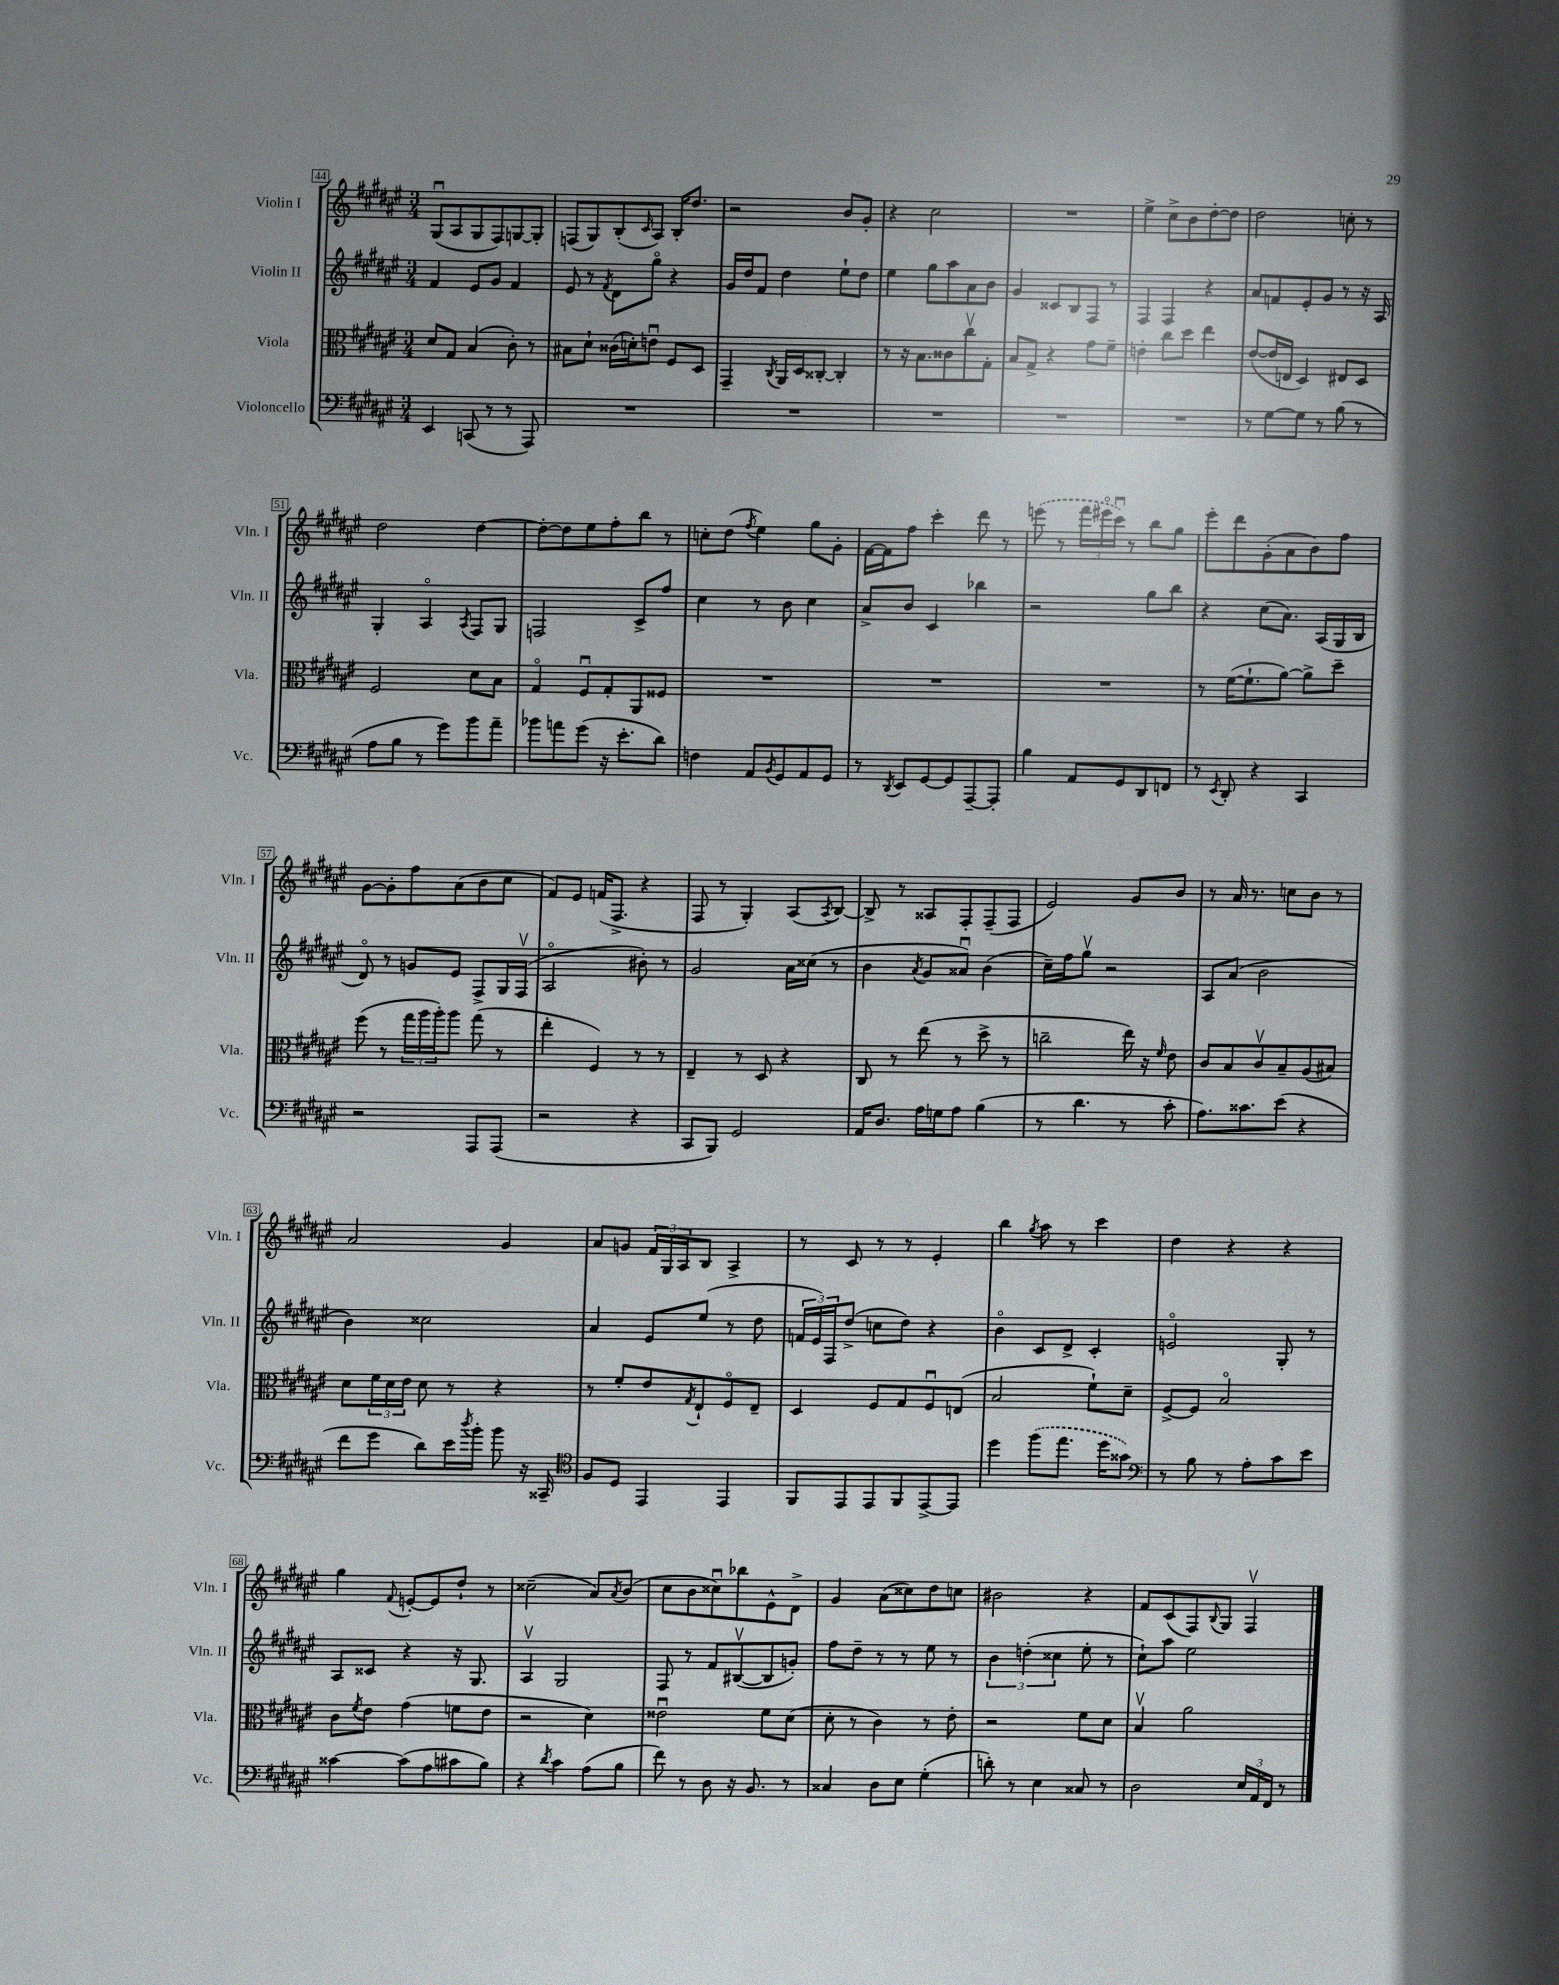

**kern	**kern	**kern	**kern
*part4	*part3	*part2	*part1
*staff4	*staff3	*staff2	*staff1
*I"Violoncello	*I"Viola	*I"Violin II	*I"Violin I
*I'Vc.	*I'Vla.	*I'Vln. II	*I'Vln. I
*clefF4	*clefC3	*clefG2	*clefG2
*k[f#c#g#d#a#e#]	*k[f#c#g#d#a#e#]	*k[f#c#g#d#a#e#]	*k[f#c#g#d#a#e#]
*M3/4	*M3/4	*M3/4	*M3/4
=44	=44	=44	=44
4EE#/	8d#/L	4f#/	(8G#u/L
.	8G#/J	.	8A#/
(8CCn/	(4B/	8e#/L	8G#/
8r	.	8g#/J	8F#/)
8r	8c#'\)	4f#/	[8Gn/
8AAA#/)	8r	.	8G'/J]
=45	=45	=45	=45
2.r	8B#X\L	8e#/	(8Fn/L
.	8d#`\J	8r	8G#/)
.	.	8qf#/	.
.	(16c##X\LL	8d#\L	(8B'/
.	16dn'\J)	.	.
.	.	.	16qqc#/
.	8enu\J	8gg#\J	8A#/J)
.	8F#/L	4r	16B'/KL
.	.	.	8.dd#/J
.	8D#/J	.	.
=46	=46	=46	=46
2.r	4GG#~/	16g#/LL	2r
.	.	16dd#/J	.
.	.	8f#/J	.
.	8qC#/	.	.
.	16AA#/LL	4dd#\	.
.	16D#/J	.	.
.	[8C##X'/J	.	.
.	4C##'/]	8ee#`\L	8b/L
.	.	8dd#\J	8g#'/J
=47	=47	=47	=47
2.r	8r	4ee#\	4r
.	16r	.	.
.	8.B\L	.	.
.	.	8gg#\L	2cc#\
.	8c##X\	8aa#\	.
.	8cc#v\	8a#\	.
.	8G#'\J	8b\J	.
=48	=48	=48	=48
2.r	8B/L	4g#/	2.r
.	8G#^/J	.	.
.	4r	8c##X/L	.
.	.	8B/	.
.	8g#\L	8F#/J	.
.	8f#~\J	8r	.
=49	=49	=49	=49
2.r	4en'\	4F#/	4ee#^\
.	8cc#\L	4F#/	8cc#^\L
.	8dd#\J	.	8b\
.	4ee#\	4r	[8dd#'\
.	.	.	8dd#\J]
=50	=50	=50	=50
8r	([8e#/L	8a#/L	2dd#\
[8G#\L	16e#/L]	8fn/	.
.	16En/JJ	.	.
8G#\J]	4D#/)	8e#'/	.
8r	.	8g#/J	.
(8B\	8E#X/L	8r	8ccn'\
8r	8D#/J	16r	8r
.	.	16A#/	.
!!LO:LB:g=z
=51	=51	=51	=51
8A#\L	2F#/	4G#'/	2dd#\
8B\J	.	.	.
8r	.	4A#/	.
8g#\L)	.	.	.
.	.	8qA#/	.
8b\	8d#\L	8F#/L	[4dd#\
8a#~\J	8B\J	8G#/J	.
=52	=52	=52	=52
8b-X\L	4G#/	2Fn/	8dd#'\L_
8an\	.	.	8dd#\]
(8g#\J	8F#u/L	.	8ee#\
16r	8G#'/	.	8ff#'\
8.e#'\L	.	.	.
.	8AA#/	8c#^/L	8bb\J
8d#\J)	8F##X/J	8ff#/J	8r
=53	=53	=53	=53
4Fn\	2.r	4cc#\	8ccn'\L
.	.	.	(8dd#\J
.	.	.	8qff#/
8AA#/L	.	8r	4ee#\)
8qBB/	.	.	.
8GG#/	.	8b\	.
8AA#/	.	4cc#\	8gg#\L
8GG#/J	.	.	8g#'\J
=54	=54	=54	=54
8r	2.r	8a#^/L	[16f#\LL
.	.	.	16f#\J]
8qDD#/	.	.	.
8EE#/L	.	8b/J	8ff#\J
[8GG#/	.	4c#/	4ccc#'\
8GG#/]	.	.	.
[8AAA#~/	.	4bb-X\	8ddd#\
8AAA#'/J]	.	.	8r
=55	=55	=55	=55
4B\	2.r	2r	(8eeen\
.	.	.	8r
8AA#/L	.	.	24fff#\LL
.	.	.	24eee#X\
.	.	.	24ccc#u\JJ)
8GG#/	.	.	8r
8DD#/	.	8gg#\L	8bb\L
8FFn/J	.	8bb\J	8gg#\J
=56	=56	=56	=56
8r	8r	4r	8eee#'\L
8qEE#/	.	.	.
8DD#'/	([16f#\KL	.	8ddd#\
.	8.f#`\]	.	.
4r	.	(8cc#\L	(8g#'\
.	[8a#\J)	8.a#\J)	8a#\
4CC#/	8a#^\L]	.	8b\)
.	.	(16A#/LL	.
.	8dd#~\J	16G#/	8ff#\J
.	.	16B/JJ	.
!!LO:LB:g=z
=57	=57	=57	=57
2r	(8ff#\	8d#/)	[8g#\L
.	8r	8r	8g#'\]
.	24gg#\LL	8gn/L	8ff#\
.	24aa#\	.	.
.	24aa#'\J)	.	.
.	8aa#\J	8e#/J	(8a#\
8AAA#/L	(8gg#\	8F#^/L	8b\
(8AAA#/J	8r	16G#/L	8cc#\J
.	.	(16F#v/JJ	.
=58	=58	=58	=58
2r	4ee#'\	2A#/	8f#/L)
.	.	.	8e#/J
.	4F#/)	.	(16fn/KL
.	.	.	8.F#^/J
4r	8r	8b#X'\)	4r
.	8r	8r	.
=59	=59	=59	=59
8CC#/L	4E#~/	2g#/	8F#/
8BBB/J)	.	.	8r
2GG#/	8r	.	4G#'/)
.	8D#/	.	.
.	4r	16a#\LL	(8A#/L
.	.	(16cc##X\JJ	.
.	.	.	8qA#/
.	.	8r	[8B/J)
=60	=60	=60	=60
16AA#/KL	8C#/	4b\	8B^/]
8.D#/J	.	.	.
.	8r	.	8r
.	.	8qa#/	.
16A#\LL	(8ee#\	8g#/L	8A##X/L
16Gn\J	.	.	.
8A#\J	8r	8a##Xu/J)	8F#'/
(4B\	8dd#^\	(4b\	(8F#~/
.	8r	.	8F#/J
=61	=61	=61	=61
8r	2ccn~\	16cc#~\LL)	2e#/)
.	.	16ff#\J	.
4.d#\	.	8gg#v\J	.
.	.	2r	.
8r	16ee#\)	.	8g#/L
.	16r	.	.
.	16qqf#/	.	.
8c#'\	8e#\	.	8b/J
=62	=62	=62	=62
8.A#\L)	8c#/L	8A#/L	8r
.	8B/	(8a#/J	16a#/
8.c##X\	.	.	8.r
.	8c#v/	2b\	.
(8e#\J	8B~/	.	8ccn\L
4r	(8A#/	.	8b\J
.	8B#X/J)	.	8r
!!LO:LB:g=z
=63	=63	=63	=63
8f#\L	8d#\L	4b\)	2a#/
8g#\J	24f#\L	.	.
.	24d#\	.	.
.	24e#\JJ	.	.
8d#\L)	8d#\	2cc##X\	.
16e#\L	8r	.	.
8qdd#/	.	.	.
16b'\JJ	.	.	.
8b\	4r	.	4g#/
16r	.	.	.
16CC##X~/	.	.	.
=64	=64	=64	=64
*clefC4	*	*	*
8F#/L	8r	4a#/	8a#/L
8D#/J	8f#'/L	.	8gn/J
4EE#/	8e#/	8e#/L	24f#/LL
.	.	.	24G#/
.	.	.	24A#/J
.	8qG#/	.	.
.	8E#`/	(8ee#/J	8B/J
4EE#/	8F#/	8r	4A#^/
.	8E#~/J	8dd#\	.
=65	=65	=65	=65
8FF#/L	4D#/	24fn/LL	8r
.	.	24e#/)	.
.	.	24F#/J	.
8EE#/	.	(8dd#^/J	8c#/
8EE#/	8F#/L	8ccn\L	8r
8FF#/	8G#/	8dd#\J)	8r
[8EE#^/	8F#u/	4r	4e#'/
8EE#/J]	(8En/J	.	.
=66	=66	=66	=66
4dd#\	2B/	4b\	4bb\
.	.	.	8qgg#/
(8ff#\L	.	8c#/L	8aa#\
8.ee#\J	.	8d#^/J	8r
.	8f#`\L)	4c#'/	4ccc#\
16dd#\KL	.	.	.
8g##X\J)	8d#~\J	.	.
=67	=67	=67	=67
*clefF4	*	*	*
8r	[8F#^/L	2en/	4dd#\
8B\	8F#/J]	.	.
8r	2B/	.	4r
8A#'\L	.	.	.
8c#\	.	8G#'/	4r
8e#\J	.	8r	.
!!LO:LB:g=z
=68	=68	=68	=68
[4c##X\	8c#\L	8A#/L	4gg#\
.	8qf#/	.	.
.	8e#\J	8c##X/J	.
.	.	.	8qqf#/
(8c##\L]	(4g#\	4r	[8en'/L
8A#\	.	.	8e/]
8c#X\	8fn\L	16r	8dd#`/J
.	.	8.G#/	.
8B\J)	8e#\J	.	8r
=69	=69	=69	=69
4r	2r	4A#v/	(2cc##X~\
8qd#/	.	.	.
4c#\	.	2G#/	.
(8A#\L	4d#\)	.	8a#/L)
.	.	.	8qa#/
8B\J	.	.	(8b/J
=70	=70	=70	=70
8f#\)	2e##Xu\	8F#/	8cc#\L
8r	.	8r	8b\
8D#\	.	8f#/L	8cc##Xu\)
16r	.	([8B#Xv/	8bb-X\
8.BB/	.	.	.
.	8f#\L	8B#/]	8e#^^\
8r	(8d#\J	8gn'/J)	8d#^\J
=71	=71	=71	=71
4C##X/	8d#'\	8ff#\L	4g#/
.	8r	8dd#~\J	.
8D#\L	4c#\)	8r	(8a#\L
8E#\J	.	8r	8cc##X\)
(4G#'\	8r	8ee#\	8dd#\
.	8e#'\	8r	8ccn\J
=72	=72	=72	=72
8dn'\)	2r	6b\	2b#X\
8r	.	.	.
.	.	(6ddn'\	.
4E#\	.	.	.
.	.	6cc##X\	.
8C##X/	8f#\L	8ee#'\	4r
8r	8d#\J	8r	.
=73	=73	=73	=73
2D#\	4Bv/	8cc#`\L)	8f#/L
.	.	8aa#\J	(8c#/
.	2a#\	2ee#\	8F#/)
.	.	.	8qqB/
.	.	.	8G#/J
24E#/LL	.	.	4F#v/
24AA#/	.	.	.
24FF#/JJ	.	.	.
8r	.	.	.
==	==	==	==
*-	*-	*-	*-
